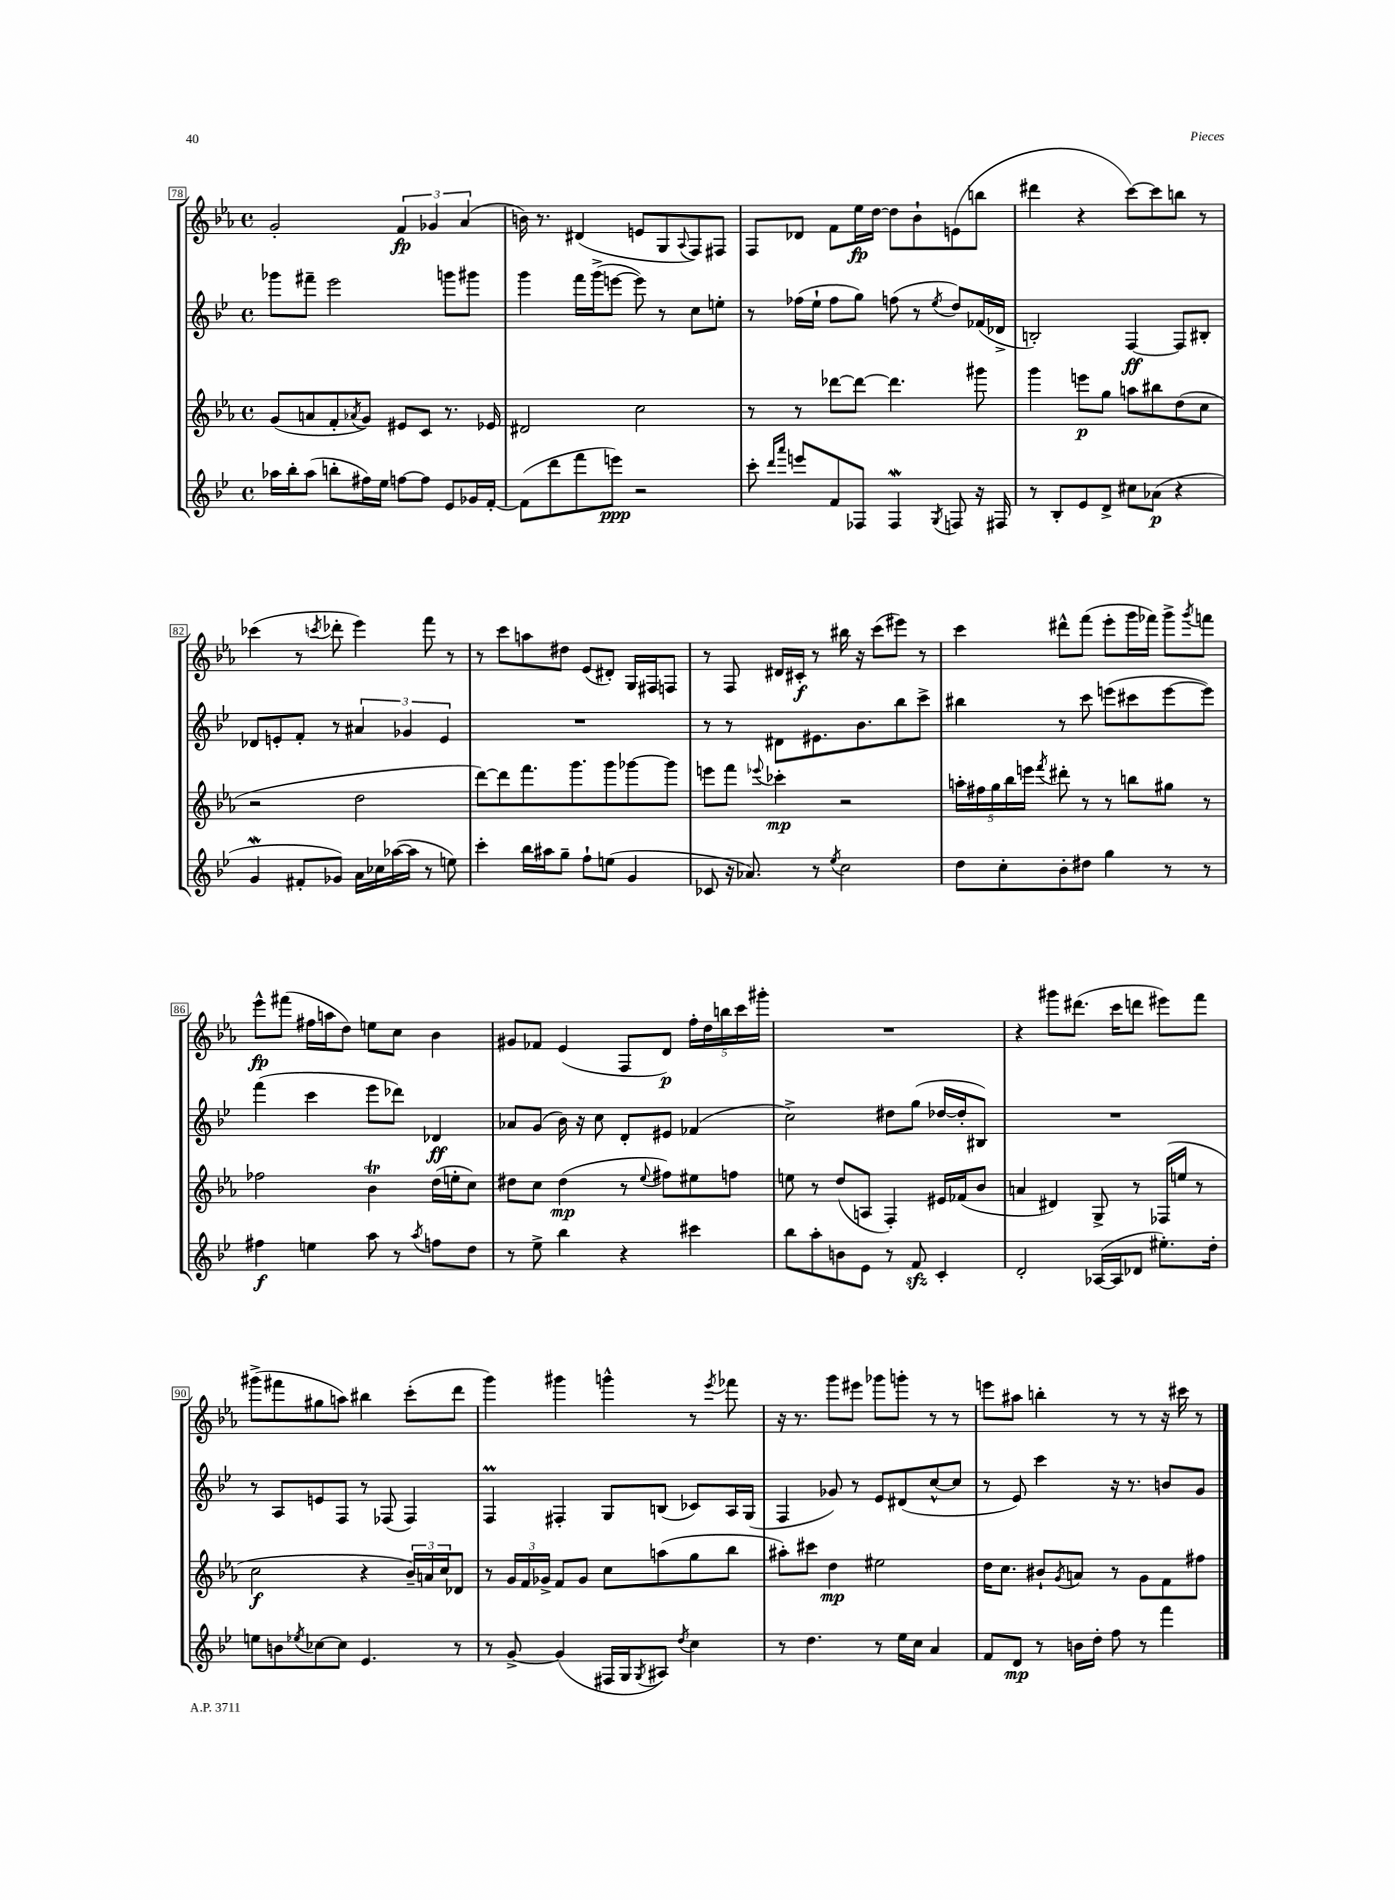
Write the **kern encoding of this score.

**kern	**kern	**kern	**kern
*staff4	*staff3	*staff2	*staff1
*clefG2	*clefG2	*clefG2	*clefG2
*k[b-e-]	*k[b-e-a-]	*k[b-e-]	*k[b-e-a-]
*M4/4	*M4/4	*M4/4	*M4/4
*met(c)	*met(c)	*met(c)	*met(c)
16aa-\LL	(8g/L	8ggg-\L	2g'/
16bb-'\J	.	.	.
(8aa-\J	8a/	8fff#~\J	.
8bb'\L	8f'/	2eee-\	.
.	8qa-/	.	.
16ff#\L)	8g/J)	.	.
16ee-\JJ	.	.	.
[8ff\L	8e#/L	.	6f/
8ff\]J	8c/J	.	.
.	.	.	6g-/
8e-/L	8.r	8ggg\L	.
.	.	.	(6a-/
16g-/L	.	8ggg#\J	.
[16f'/JJ	16e-/	.	.
=	=	=	=
(8f\]L	2d#/	4ggg\	16b\)
.	.	.	8.r
8ddd\	.	.	.
8fff\	.	16fff\LL	(4d#/
.	.	(16ggg^\J	.
8eee\J)	.	[8eee\J	.
2r	2cc\	8eee\])	8e/L
.	.	8r	8G/
.	.	.	8qqA-/
.	.	8cc\L	8F/)
.	.	8ee'\J	8F#/J
=	=	=	=
8ccc'\	8r	8r	8F/L
16qqddd/LL	.	.	.
16qqaaa/JJ	.	.	.
8eee/L	8r	(16ff-\LL	8d-/J
.	.	16ee-`\JJ	.
8f/	[8ddd-\L	8ff-\L	8f\L
8F-/J	8ddd-\_J	8gg\J)	16ee-\L
.	.	.	[16dd\JJ
4F-/	4.ddd-\]	(8ff\	8dd\]L
.	.	8r	8b-`\
8qG/	.	8qee-/	.
8F/	.	8dd/L)	(8e\
16r	8ggg#\	(16f-/L	8bb\J
16F#/	.	16d-^/JJ	.
=	=	=	=
8r	4ggg\	2B'/)	4ddd#\
8B-'/L	.	.	.
8e-/	8eee\L	.	4r
8d^/J	8gg\J	.	.
8cc#\L	8aa\L	[4F/	[8ccc\L)
(8a-\J	8bb#\	.	8ccc\]
4r	(8dd\	8F/]L	8bb\J
.	8cc\J	8B#'/J	8r
=	=	=	=
4g/	2r	8d-/L	(4ccc-\
.	.	8e'/	.
8f#'/L	.	8f'/J	8r
.	.	.	8qccc/
8g-/J)	.	8r	8ddd-'\
16a\LL	2dd\	6a#/	4eee-\)
16cc-\	.	.	.
([16aa-\	.	.	.
.	.	6g-/	.
16aa-\]JJ	.	.	.
8r	.	.	8fff\
.	.	6e/	.
8ee\)	.	.	8r
=	=	=	=
4ccc'\	[8ddd\L)	1r	8r
.	8ddd\]	.	8ccc\L
16bb-\LL	8.fff\	.	8aa\
16aa#\J	.	.	.
8gg~\J	.	.	8dd#\J
.	8.ggg\	.	.
8ff`\L	.	.	(8e-/L
(8ee\J	8ggg\	.	8d#'/J)
4g/	[8ggg-\	.	16G/LL
.	.	.	16F#/J
.	8ggg-\]J	.	8F/J
=	=	=	=
8c-/	8eee\L	8r	8r
16r	8fff\J	8r	8F/
8.a-/)	.	.	.
.	8qqeee-/	.	.
.	4ccc-'\	8d#\L	16d#/LL
.	.	.	16c#'/JJ
8r	.	8.e#\	8r
8qee-/	.	.	.
2cc\	2r	.	16bb#\
.	.	8.b-\	16r
.	.	.	(8ccc\L
.	.	8bb-\	8eee#\J)
.	.	8ccc^\J	8r
=	=	=	=
8dd\L	20aa'\LL	4bb#\	4ccc\
.	20ff#\	.	.
.	20gg\	.	.
8cc'\	.	.	.
.	20bb-\	.	.
.	20eee\JJ	.	.
.	8qfff/	.	.
8b-'\	8ddd#'\	8r	8ddd#^^\L
8dd#\J	8r	8ccc\	(8fff\J
4gg\	8r	(8eee\L	8eee-'\L
.	8bb\L	8ccc#\	16ggg\L
.	.	.	16fff-\JJ)
8r	8gg#\J	[8eee\	8ggg^\L
.	.	.	8qggg/
8r	8r	8eee\]J)	8fff\J
=	=	=	=
4ff#\	2ff-\	(4fff\	8eee-^^\L
.	.	.	(8fff#\J
4ee\	.	4ccc\	16ff#\LL
.	.	.	16aa\J
.	.	.	8dd\J)
8aa\	4b-\	8eee-\L	8ee\L
8r	.	8ddd-\J)	8cc\J
8qaa/	.	.	.
8ff\L	(16dd\LL	4d-/	4b-\
.	16ee'\J	.	.
8dd\J	8cc\J)	.	.
=	=	=	=
8r	8dd#\L	8a-/L	8g#/L
8ee-^\	8cc\J	(8g/J	8f-/J
4bb-\	(4dd#\	16b-\)	(4e-/
.	.	16r	.
.	.	8cc\	.
4r	8r	8d'/L	8F/L
.	8qqee-/	.	.
.	8ff#\L)	8e#/J	8d/J)
4ccc#\	8ee#\	(4f-/	20ff'\LL
.	.	.	20dd\
.	.	.	20bb\
.	8ff\J	.	.
.	.	.	20ccc\
.	.	.	20ggg#'\JJ
=	=	=	=
8bb-\L	8ee\	2cc^\)	1r
8aa'\	8r	.	.
8b\	(8dd/L	.	.
8e-\J	8A/J	.	.
8r	4F'/)	8dd#\L	.
8f/	.	(8gg\J	.
4c'/	16e#/LL	[16dd-/LL	.
.	(16f-/J	16dd-'/]J	.
.	8b-/J	8B#/J)	.
=	=	=	=
2d'/	4a/	1r	4r
.	4d#/)	.	8ggg#\L
.	.	.	(8.ddd#\J
([16A-/LL	8G^/	.	.
16A-/]J	.	.	16ccc\LK
8d-/J	8r	.	8ddd\J
8.ee#'\L)	(16F-/LL	.	8eee#\L)
.	16ee/JJ	.	.
.	8r	.	8fff\J
16dd'\Jk	.	.	.
=	=	=	=
8ee\L	2cc\	8r	(8ggg#^\L
8b\	.	8A/L	8fff#\
8qee-/	.	.	.
[8cc-\	.	8e/	8gg#\
8cc-\]J	.	8F/J	8aa\J)
4.e-/	4r	8r	4bb#\
.	.	(8F-/	.
.	24b-~/LL)	4F-/)	(8ccc'\L
.	24a/	.	.
.	24cc/J	.	.
8r	8d-/J	.	8ddd\J
=	=	=	=
8r	8r	4F/	4ggg\)
[8g^/	24g/LL	.	.
.	24f/	.	.
.	24g-^/JJ	.	.
(4g/]	8f/L	4F#'/	4ggg#\
.	8g-/J	.	.
16F#/LL	8cc\L	8G/L	4ggg^^\
16G/J	.	.	.
8qG/	.	.	.
8A#/J)	(8aa\	(8B/J	.
8qdd/	.	.	.
4cc\	8gg\	8c-/L)	8r
.	.	.	8qeee-/
.	8bb-\J	16A/L	8fff-\
.	.	(16G/JJ	.
=	=	=	=
8r	8aa#'\L)	4F/	16r
.	.	.	8.r
4.dd\	8ccc#\J	.	.
.	4dd\	8g-/)	8ggg\L
.	.	8r	8eee#\J
8r	2ee#\	8e-/L	8ggg-\L
16ee-\LL	.	(8d#/	8ggg'\J
16cc\JJ	.	.	.
4a/	.	[8cc^^/	8r
.	.	8cc/]J	8r
=	=	=	=
8f/L	16dd\LK	8r	8eee\L
.	8.cc\J	.	.
8d/J	.	8e-/)	8aa#\J
8r	8b#`/L	4ccc\	4bb'\
.	8qg/	.	.
16b\LL	8a/J	.	.
16dd'\JJ	.	.	.
8ff\	8r	16r	8r
.	.	8.r	.
8r	8g\L	.	8r
4fff\	8f\	8b/L	16r
.	.	.	16ccc#\
.	8ff#\J	8g/J	8r
==	==	==	==
*-	*-	*-	*-
